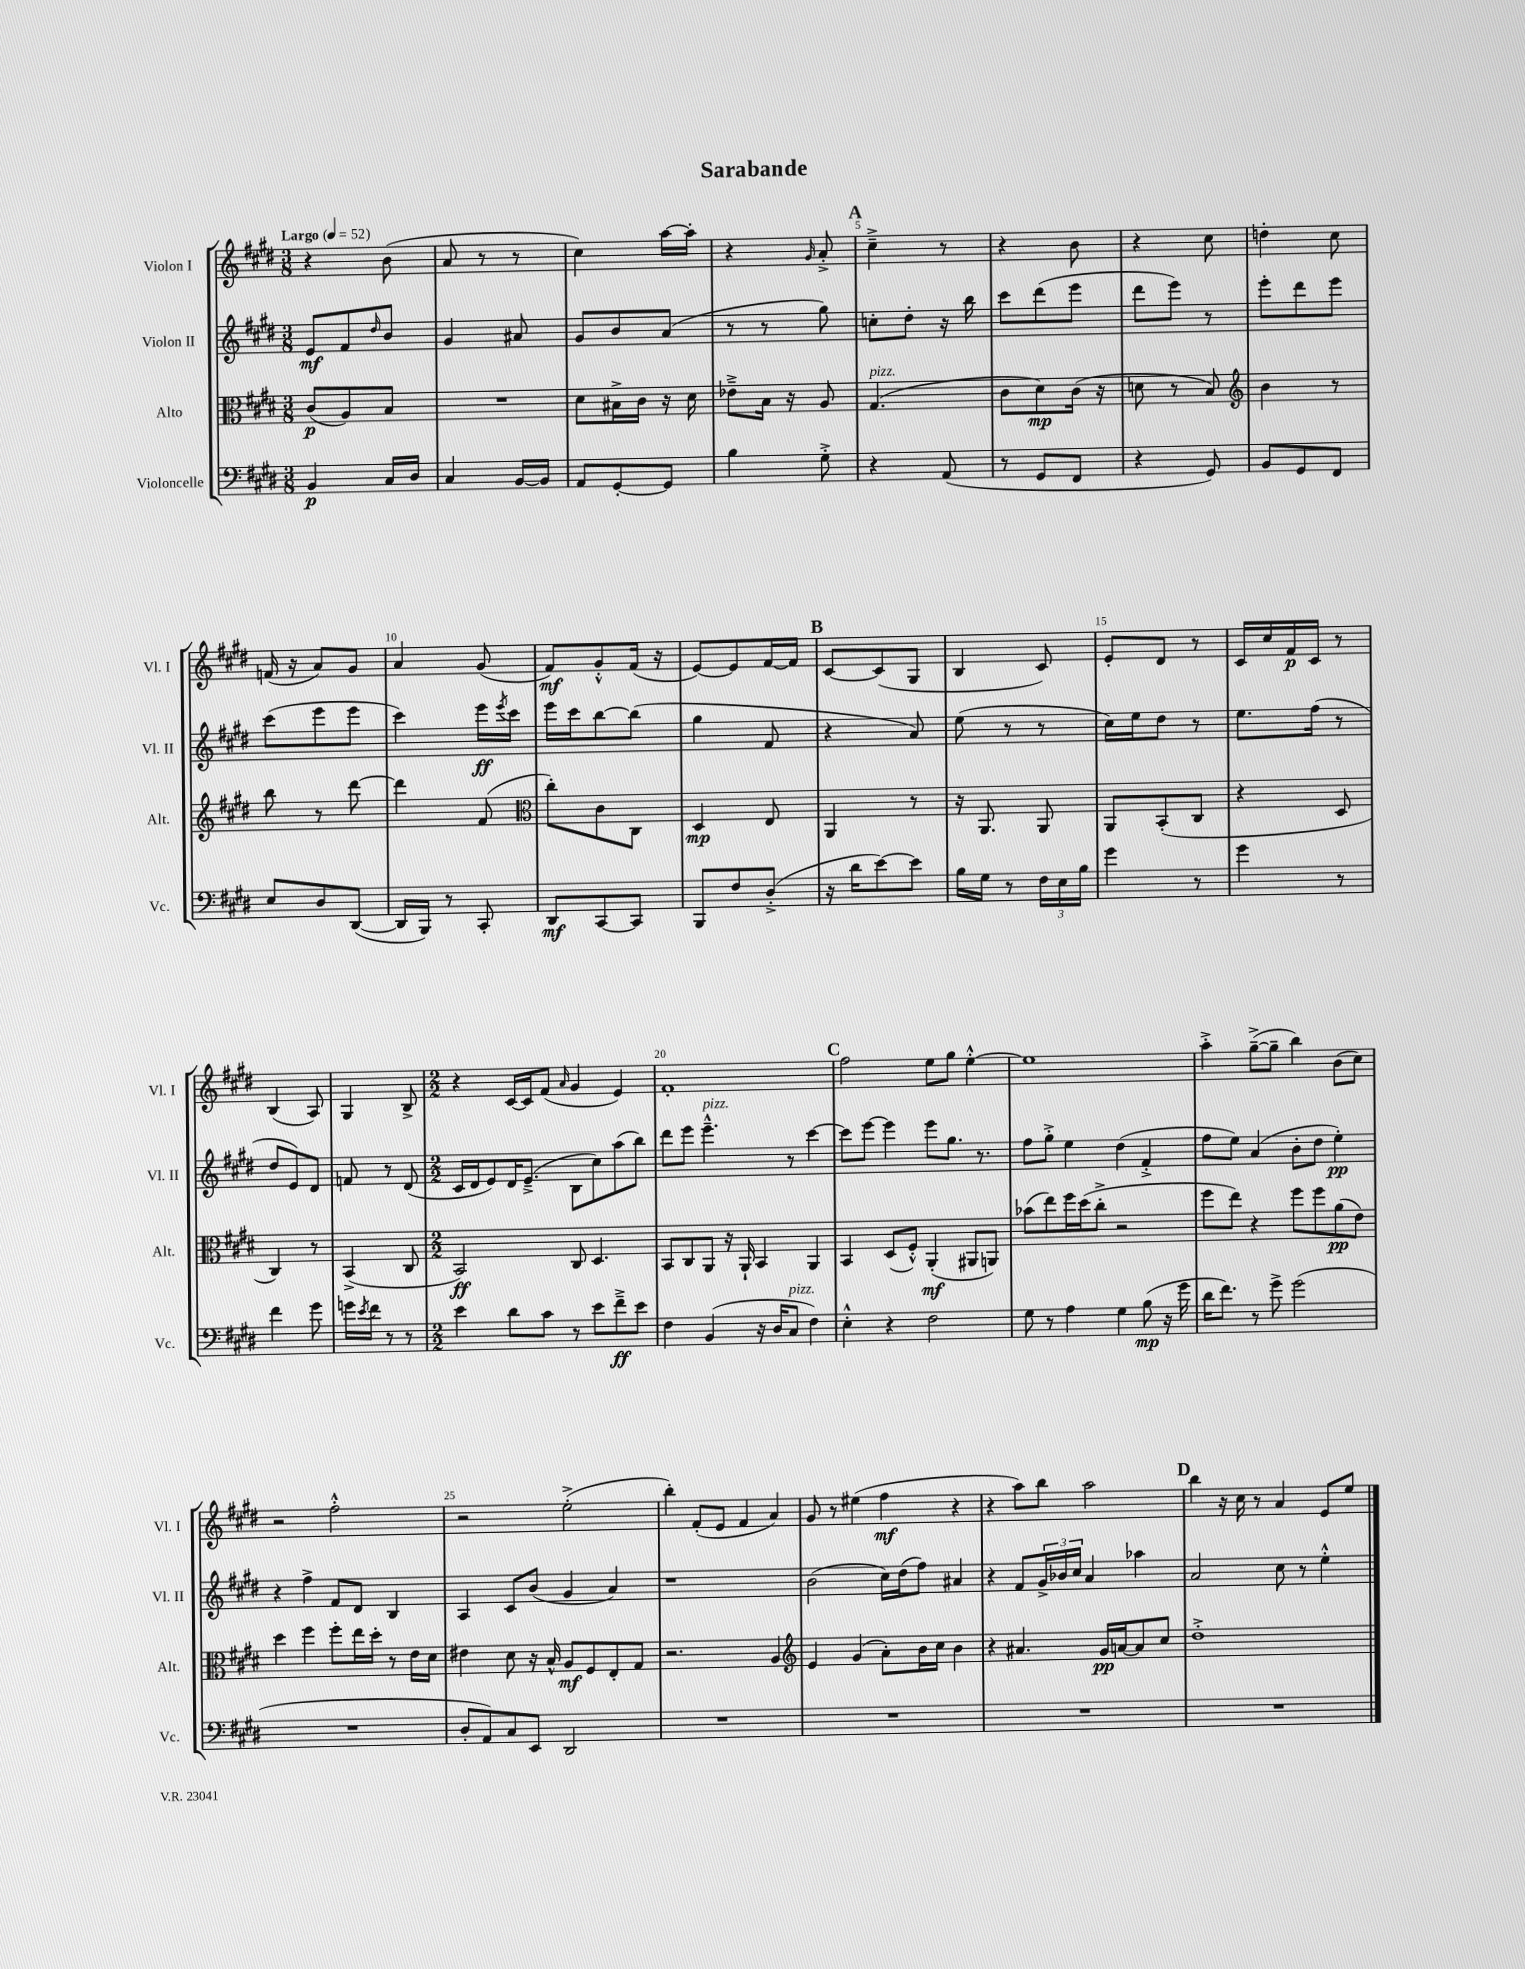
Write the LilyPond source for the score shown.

\header { title = "Sarabande" }
<<
\new StaffGroup <<
\new Staff = "s0" \with { instrumentName = "Violon I" shortInstrumentName = "Vl. I" } {
    \clef treble \key e \major \numericTimeSignature \time 3/8 \tempo "Largo" 4 = 52
    r4 b'8( |
    a'8 r8 r8 |
    cis''4) a''16~ a''16-. |
    r4 \grace { gis'16 } a'8-.-> |
    \mark \markup { \bold "A" } cis''4---> r8 |
    r4 b'8 |
    r4 cis''8 |
    d''4-. cis''8 |
    f'16( r16 a'8) gis'8 |
    a'4 gis'8( |
    fis'8\mf) gis'8-.-^ fis'16( r16 |
    e'8~) e'8 fis'16~ fis'16 |
    \mark \markup { \bold "B" } cis'8~ cis'8( gis8 |
    b4 cis'8) |
    e'8-. dis'8 r8 |
    cis'16 cis''16 fis'16\p cis'16 r8 |
    b4( a8) |
    gis4 b8-> |
    \numericTimeSignature \time 2/2 r4 cis'16~ cis'16 fis'8( \grace { a'16 } gis'4 e'4) |
    fis'1-. |
    \mark \markup { \bold "C" } fis''2 e''8 gis''8 e''4~-.-^ |
    e''1 |
    a''4-.-> gis''8~--->( gis''8-- b''4) b'8( cis''8) |
    r2 fis''2-.-^ |
    r2 e''2-.->( |
    b''4-.) fis'8-.( e'8 fis'4 a'4) |
    gis'8 r8 eis''4( fis''4\mf r4 |
    r4 a''8) b''8 a''2 |
    \mark \markup { \bold "D" } b''4 r16 cis''16 r8 a'4 e'8 e''8 \bar "|." |
}
\new Staff = "s1" \with { instrumentName = "Violon II" shortInstrumentName = "Vl. II" } {
    \clef treble \key e \major \numericTimeSignature \time 3/8
    e'8\mf fis'8 \grace { dis''16 } b'8 |
    gis'4 ais'8 |
    gis'8 b'8 a'8( |
    r8 r8 gis''8) |
    \mark \markup { \bold "A" } c''8-. dis''8-. r16 b''16 |
    cis'''8 dis'''8( e'''8 |
    dis'''8 e'''8) r8 |
    e'''8-. dis'''8 e'''8 |
    cis'''8( e'''8 e'''8 |
    cis'''4) e'''16\ff \acciaccatura { e'''8 } cis'''16 |
    e'''16 cis'''16 b''8~ b''8( |
    gis''4 fis'8 |
    \mark \markup { \bold "B" } r4 a'8) |
    e''8( r8 r8 |
    cis''16) e''16 dis''8 r8 |
    e''8. fis''16( r8 |
    dis''8 e'8) dis'8 |
    f'8 r8 dis'8( |
    \numericTimeSignature \time 2/2 cis'16 dis'16 e'8) dis'16 e'8.--->( b8 cis''8) a''8( b''8) |
    dis'''8 e'''8 e'''4.---^^\markup { \italic "pizz." } r8 cis'''4~ |
    \mark \markup { \bold "C" } cis'''8 e'''8~ e'''4 e'''8 gis''8. r8. |
    fis''8 gis''8-.-> e''4 dis''4( fis'4-.-> |
    fis''8 e''8) a'4( b'8-. dis''8 e''4-.\pp) |
    r4 fis''4-> fis'8 dis'8 b4 |
    a4 cis'8 b'8( gis'4 a'4) |
    r1 |
    b'2( cis''16) dis''16( fis''8) ais'4 |
    r4 fis'8 \tuplet 3/2 { gis'16-> bes'16 cis''16 } a'4 aes''4 |
    \mark \markup { \bold "D" } a'2 cis''8 r8 e''4-.-^ \bar "|." |
}
\new Staff = "s2" \with { instrumentName = "Alto" shortInstrumentName = "Alt." } {
    \clef alto \key e \major \numericTimeSignature \time 3/8
    cis'8\p( a8) b8 |
    R4. |
    dis'8 bis16-> cis'16 r16 dis'16 |
    ees'8---> b16 r16 a8 |
    \mark \markup { \bold "A" } gis4.^\markup { \italic "pizz." }( |
    cis'8 dis'8\mp) cis'16( r16 |
    d'8 r8 b8) |
    \clef treble b'4 r8 |
    b''8 r8 dis'''8~ |
    dis'''4 fis'8( |
    \clef alto cis''8-.) cis'8 cis8 |
    dis4\mp e8 |
    \mark \markup { \bold "B" } a,4 r8 |
    r16 a,8. a,8 |
    a,8 b,8-.( cis8 |
    r4 dis8 |
    cis4) r8 |
    b,4->( cis8 |
    \numericTimeSignature \time 2/2 b,2\ff) cis8 dis4. |
    b,8 cis8 a,8 r16 a,16-! b,4 a,4 |
    \mark \markup { \bold "C" } b,4 dis8( fis8-.-^) a,4-.\mf( ais,8 a,8) |
    bes'8( e''8) fis''16 dis''16( cis''8-.-> r2 |
    fis''8 e''8) r4 fis''8 fis''8 a'8\pp( e'8) |
    dis''4 fis''4 fis''8-. e''16 dis''16-. r8 e'16 dis'16 |
    eis'4 dis'8 r16 b16-^ a8\mf fis8 e8-. gis8 |
    r2. a4 |
    \clef treble e'4 gis'4( a'8-.) b'16 cis''16 b'4 |
    r4 ais'4. gis'16\pp a'16~ a'8 cis''8 |
    \mark \markup { \bold "D" } dis''1-.-> \bar "|." |
}
\new Staff = "s3" \with { instrumentName = "Violoncelle" shortInstrumentName = "Vc." } {
    \clef bass \key e \major \numericTimeSignature \time 3/8
    b,4\p cis16 dis16 |
    cis4 b,16~ b,16 |
    a,8 gis,8~-. gis,8 |
    b4 gis8-.-> |
    \mark \markup { \bold "A" } r4 a,8( |
    r8 gis,8 fis,8 |
    r4 gis,8) |
    b,8 gis,8 fis,8 |
    e8 dis8 dis,8~( |
    dis,16 b,,16) r8 cis,8-. |
    dis,8\mf cis,8~ cis,8 |
    b,,8 fis8 dis8-.->( |
    \mark \markup { \bold "B" } r16 dis'16 e'8~) e'8 |
    b16 gis16 r8 \tuplet 3/2 { fis16 e16 b16 } |
    gis'4 r8 |
    gis'4 r8 |
    fis'4 gis'8 |
    g'16 \acciaccatura { e'8 } fis'16 r8 r8 |
    \numericTimeSignature \time 2/2 e'4 dis'8 cis'8 r8 e'8 fis'8--->\ff e'8 |
    fis4 b,4( r16 dis16 cis8^\markup { \italic "pizz." } fis4) |
    \mark \markup { \bold "C" } e4-.-^ r4 fis2 |
    gis8 r8 a4 gis4 b8\mp( r16 gis'16 |
    dis'16 fis'8.) r8 gis'8-> gis'2( |
    R1 |
    dis8-. a,8) cis8 e,8 dis,2 |
    R1 |
    R1 |
    R1 |
    \mark \markup { \bold "D" } R1 \bar "|." |
}
>>
>>
\layout { \context { \Score \override BarNumber.break-visibility = ##(#f #t #t) barNumberVisibility = #(every-nth-bar-number-visible 5) } }
